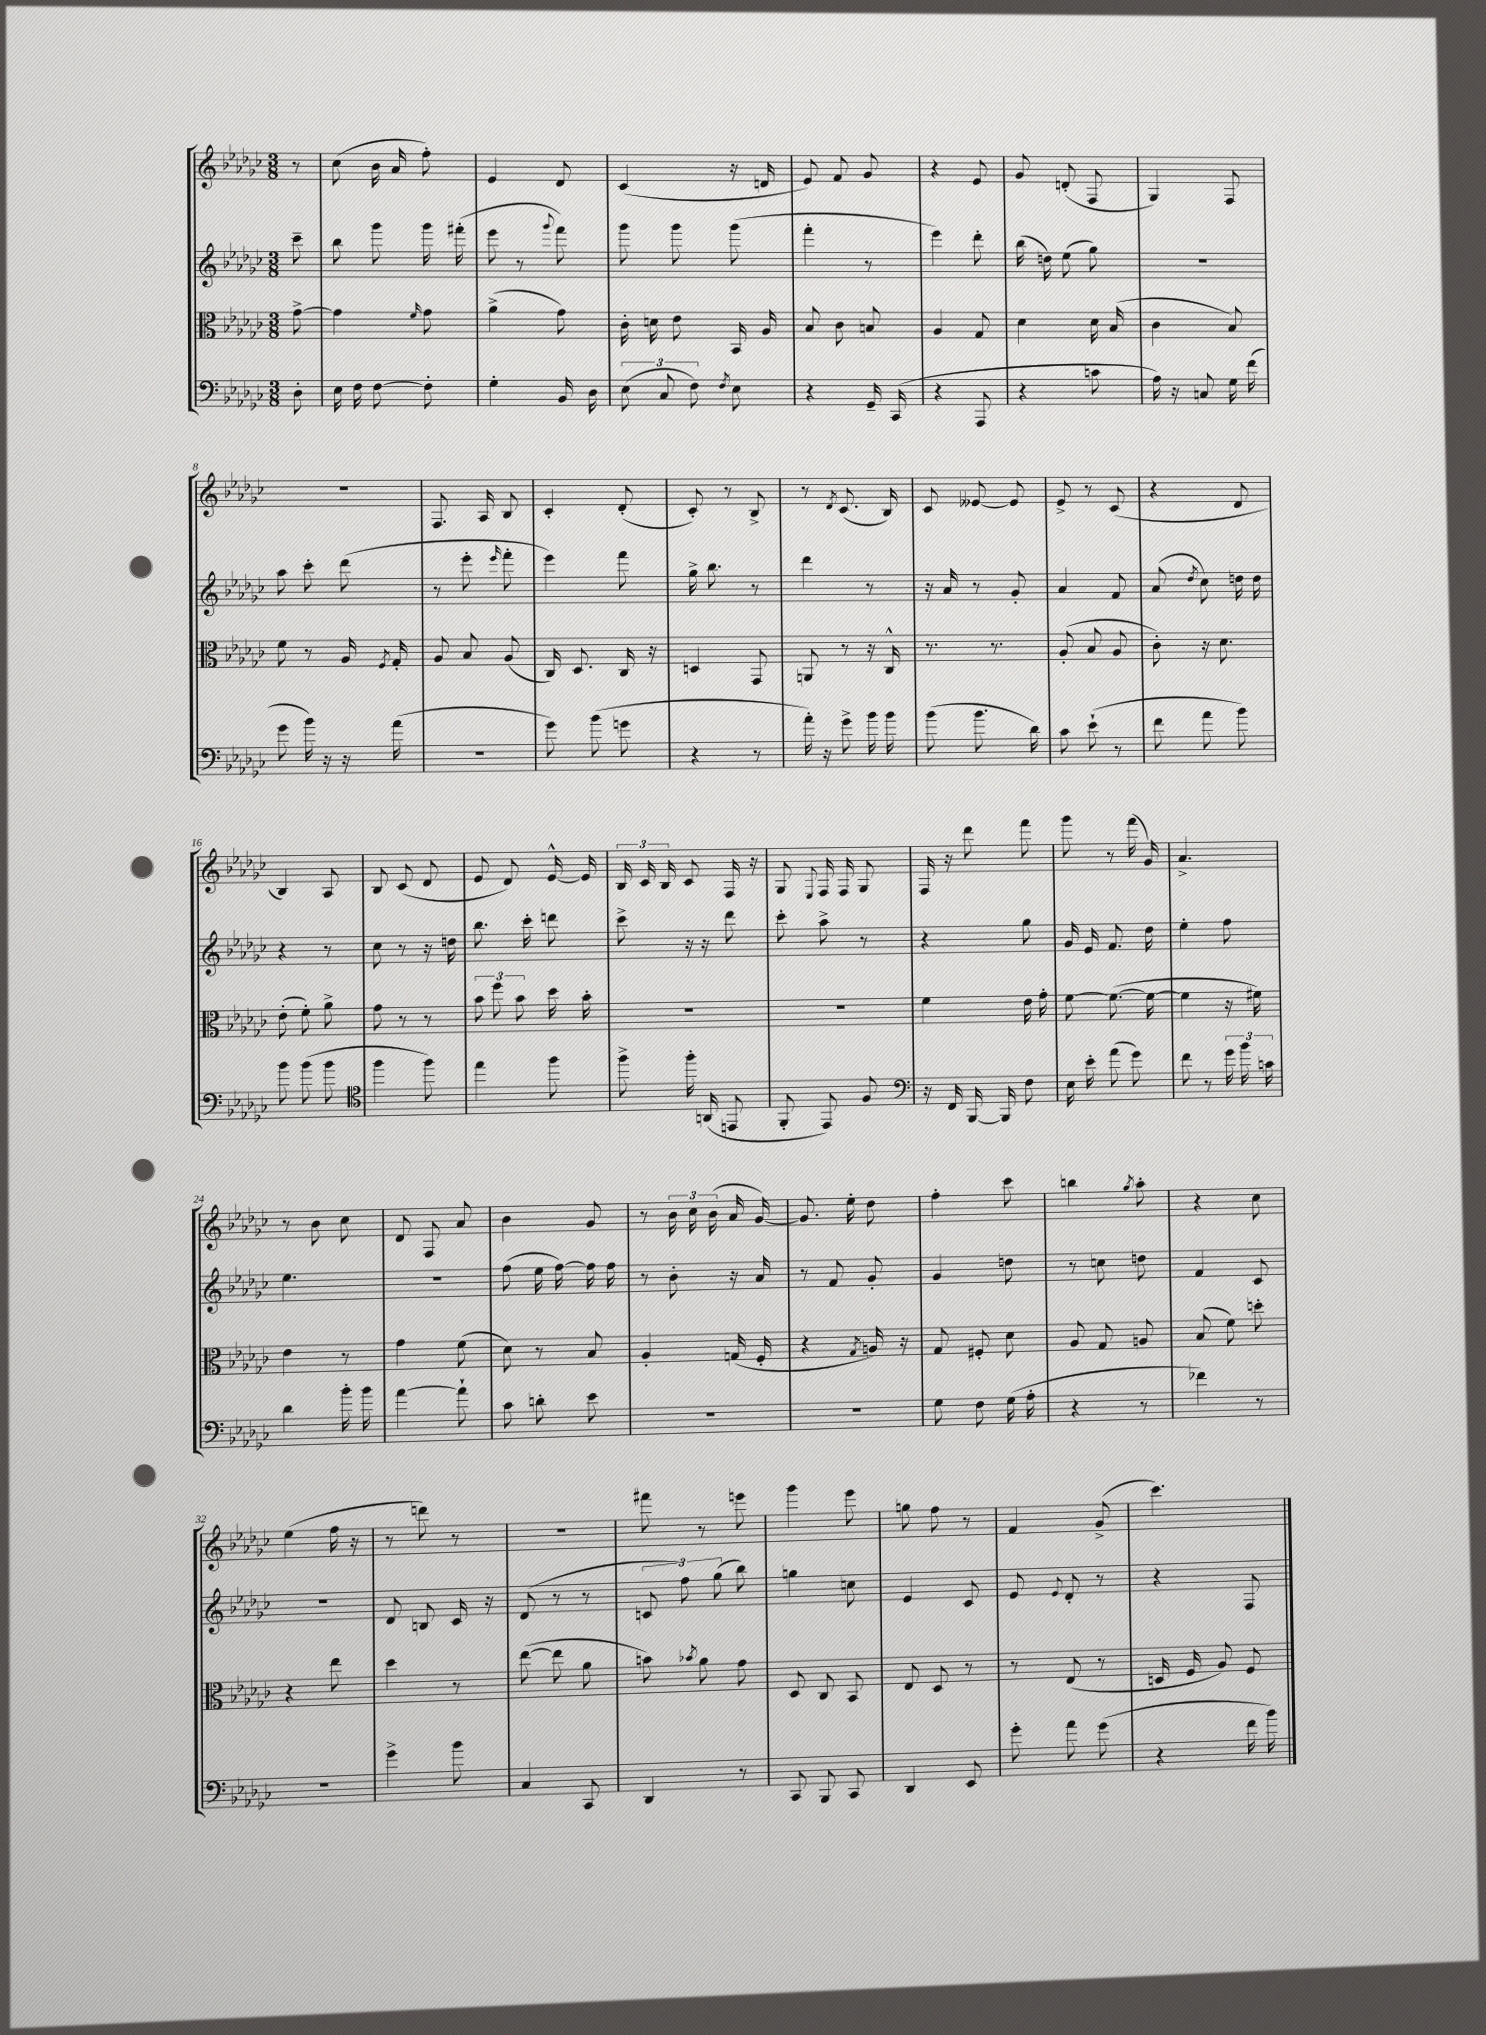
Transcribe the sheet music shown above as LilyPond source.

<<
\new StaffGroup <<
\new Staff = "s0" {
    \clef treble \key ges \major \numericTimeSignature \time 3/8 \partial 8
    \autoBeamOff r8 |
    ces''8( bes'16 aes'16 f''8-.) |
    ees'4 des'8 |
    ces'4( r16 d'16 |
    ees'8) f'8 ges'8 |
    r4 ees'8 |
    ges'8 d'8-.( f8 |
    ges4) f8 |
    R4. |
    f8. aes16 bes8 |
    ces'4-. des'8-.( |
    ces'8-.) r8 bes8-> |
    r8 \acciaccatura { des'8 } ces'8.( bes16) |
    ces'8 eeses'8~ eeses'8 |
    ees'8-> r8 ces'8( |
    r4 des'8 |
    bes4) aes8 |
    bes8 ces'8( des'8 |
    ees'8 des'8) ees'16~-^ ees'16 |
    \tuplet 3/2 { bes16 ces'16 bes16 } ces'8 f16 r16 |
    ges8 \appoggiatura { ees8 } f16 f16 ges8 |
    f16 r16 des'''8 f'''8 |
    ges'''8 r8 f'''16( ges'16) |
    aes'4.-> |
    r8 bes'8 ces''8 |
    des'8 f8 aes'8 |
    bes'4 ges'8 |
    r8 \tuplet 3/2 { bes'16 ces''16 bes'16( } aes'16 ges'16~) |
    ges'8. ees''16-. des''8 |
    f''4-. ces'''8 |
    b''4 \acciaccatura { ges''8 } aes''8-. |
    r4 ces''8 |
    ees''4( f''16 r16 |
    r8 d'''8) r8 |
    R4. |
    fis'''8 r8 e'''8 |
    ges'''4 ees'''8 |
    g''8 f''8 r8 |
    f'4 ges'8->( |
    ces'''4.) \bar "|." |
}
\new Staff = "s1" {
    \clef treble \key ges \major \numericTimeSignature \time 3/8 \partial 8
    \autoBeamOff ces'''8-- |
    bes''8 ges'''8 ges'''16 fis'''16-.( |
    ees'''8 r8 \appoggiatura { ges'''8 } f'''8) |
    ges'''8 ges'''8 ges'''8( |
    f'''4-. r8 |
    ees'''4) des'''8-. |
    bes''16( d''16) ees''8( ges''8) |
    R4. |
    aes''8 ces'''8-. des'''8( |
    r8 ees'''8-. \grace { ees'''16 } f'''8-. |
    ees'''4) f'''8 |
    ges''16-> bes''8. r8 |
    des'''4 r8 |
    r16 aes'16 r8 ges'8-. |
    aes'4 f'8 |
    aes'8( \acciaccatura { des''8 } ces''8) d''16 d''16 |
    r4 r8 |
    ces''8 r8 r16 d''16 |
    bes''8. ces'''16-. d'''8 |
    ces'''8-> r16 r16 des'''8 |
    ces'''8-. aes''8-> r8 |
    r4 ges''8 |
    ges'16 ees'16 f'8. des''16 |
    ees''4-. f''8 |
    ees''4. |
    R4. |
    f''8( ees''16 f''16~) f''16 f''16 |
    r8 bes'8-. r16 aes'16 |
    r8 f'8 ges'8-. |
    ges'4 d''8 |
    r8 c''8 d''8 |
    f'4 ces'8 |
    R4. |
    des'8 b8 ces'16 r16 |
    des'8( r8 r8 |
    \tuplet 3/2 { c'8 f''8) ges''8( } bes''8) |
    g''4 c''8 |
    ees'4 ces'8 |
    ees'8 \appoggiatura { ees'8 } des'8-. r8 |
    r4 f8 \bar "|." |
}
\new Staff = "s2" {
    \clef alto \key ges \major \numericTimeSignature \time 3/8 \partial 8
    \autoBeamOff ges'8~-> |
    ges'4 \grace { f'16 } ges'8 |
    aes'4->( ges'8) |
    ces'16-. d'16 ees'8 bes,16 aes16 |
    bes8 ces'8 b8 |
    aes4 ges8 |
    des'4 des'16 bes16( |
    ces'4 bes8) |
    f'8 r8 aes16 \acciaccatura { f8 } ges16-. |
    aes8 bes8 aes8( |
    ces16) des8. ces16 r16 |
    d4 ges,8 |
    a,8 r8 r16 ces16-^ |
    r8. r8. |
    aes8-.( bes8 aes8 |
    ces'8-.) r16 des'8. |
    ees'8-.( f'8-.) aes'8-> |
    ges'8 r8 r8 |
    \tuplet 3/2 { bes'8 f''8 bes'8 } des''16 bes'16-. |
    R4. |
    R4. |
    f'4 ees'16 ges'16-. |
    f'8~ f'8.~( f'16~ |
    f'4 r16 fis'16) |
    ees'4 r8 |
    ges'4 f'8( |
    des'8) r8 bes8 |
    aes4-. g16( f16-. |
    r4 \acciaccatura { ges8 } a16) r16 |
    ges8 fis8-. des'8 |
    aes8 ges8 a8 |
    bes8( f'8) d''8-. |
    r4 ees''8 |
    des''4 r8 |
    ees''8~( ees''8 aes'8 |
    b'8) \acciaccatura { bes'8 } aes'8 ges'8 |
    des8 ces8 bes,8 |
    ees8 des8 r8 |
    r8 ees8( r8 |
    d16 f16 aes8) f8 \bar "|." |
}
\new Staff = "s3" {
    \clef bass \key ges \major \numericTimeSignature \time 3/8 \partial 8
    \autoBeamOff des8-. |
    ees16 f16 f8~ f8-. |
    ges4-. bes,16 des16 |
    \tuplet 3/2 { ees8( ces8 f8) } \acciaccatura { f8 } ees8 |
    r4 ges,16-- ces,16( |
    r4 aes,,8 |
    r4 c'8 |
    aes16) r16 c8 ges16 f'16( |
    ges'8 bes'16) r16 r16 aes'16( |
    R4. |
    ges'8) bes'8( g'8 |
    r4 r8 |
    aes'16-.) r16 ges'8-> bes'16 bes'16 |
    bes'8( bes'8. des'16) |
    ces'8 ees'8-!( r8 |
    f'8 aes'8 bes'8) |
    bes'8 bes'8( bes'8 |
    \clef tenor f''4 f''8) |
    ees''4 f''8 |
    f''8-> f''16-. a,16( e,8 |
    f,8-. ees,8) f8 |
    \clef bass r16 f,16 bes,,16~ bes,,16 f8 |
    ees16 ees'16-. aes'8( ges'8) |
    f'8 r8 \tuplet 3/2 { ges'16 bes'16 c'16 } |
    des'4 bes'16-. bes'16 |
    aes'4~ aes'8-! |
    ces'8 d'8-. ees'8 |
    R4. |
    R4. |
    ges8 f8 ges16( aes16-. |
    r4 r8 |
    fes'4) r8 |
    R4. |
    ges'4-> bes'8 |
    ces4 ces,8 |
    des,4 r8 |
    ces,8 bes,,8 ces,8 |
    des,4 ees,8 |
    ges'8-. aes'8 ges'8( |
    r4 f'16 bes'16) \bar "|." |
}
>>
>>
